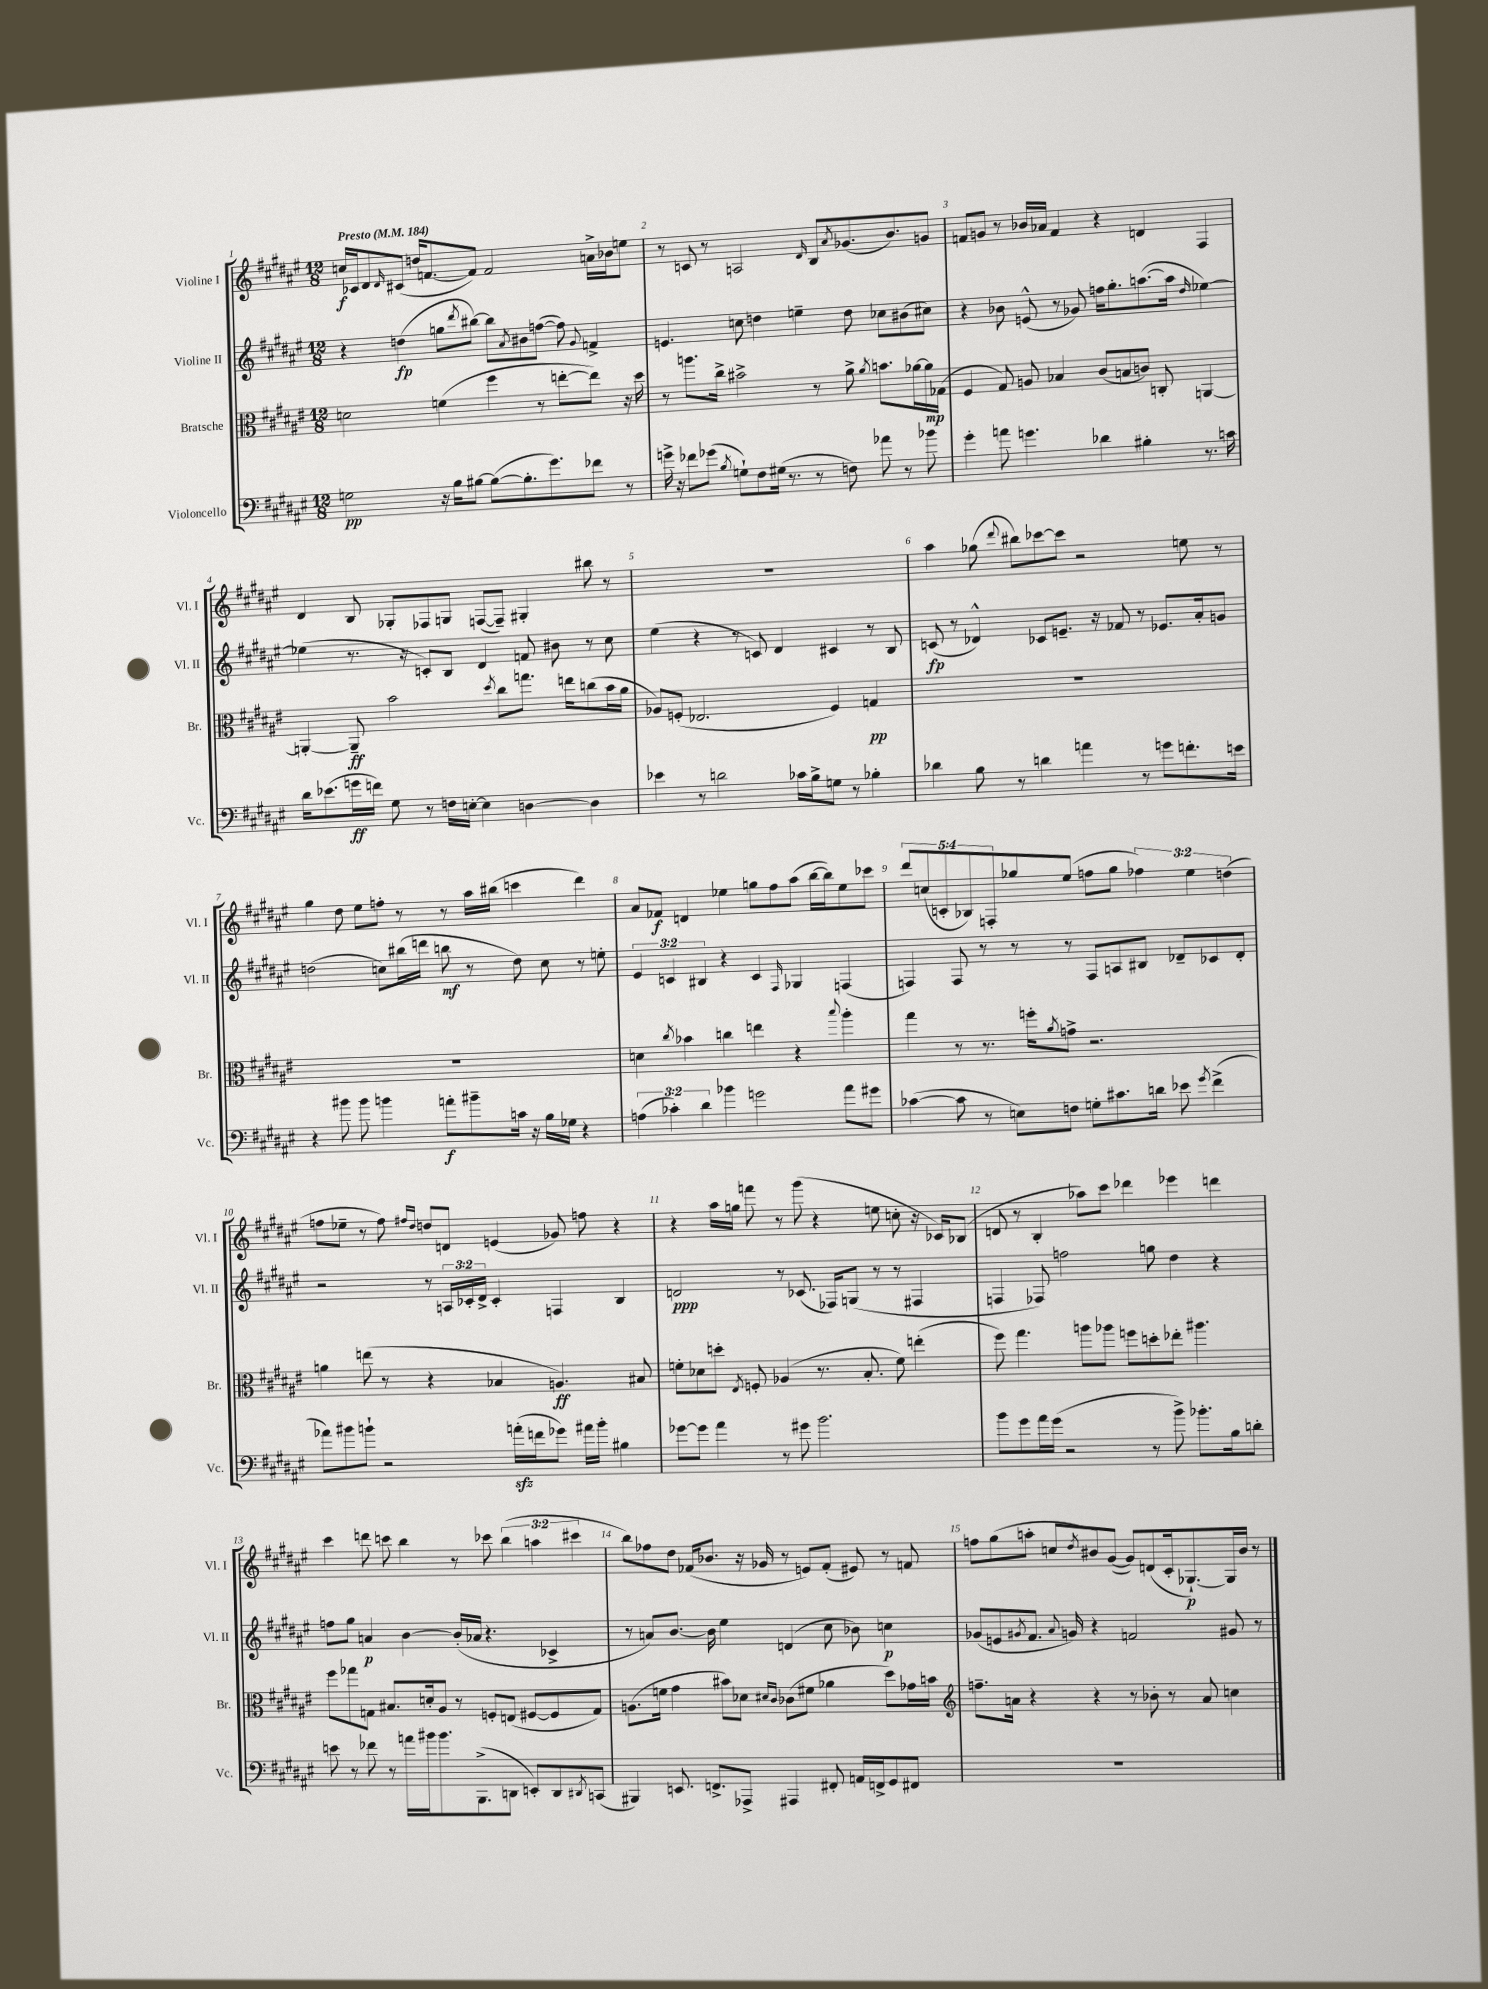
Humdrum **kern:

**kern	**kern	**kern	**kern
*staff4	*staff3	*staff2	*staff1
*clefF4	*clefC3	*clefG2	*clefG2
*k[f#c#g#d#a#e#]	*k[f#c#g#d#a#e#]	*k[f#c#g#d#a#e#]	*k[f#c#g#d#a#e#]
*M12/8	*M12/8	*M12/8	*M12/8
*MM184	*MM184	*MM184	*MM184
2G	2d	4r	16cc
.	.	.	16c-
.	.	.	8d#
.	.	.	16qqd#
.	.	(4dd	(8c#
.	.	.	16dd
.	.	.	[8.f
16r	(4f	8gg	.
16B	.	.	.
.	.	8qddd#	.
[8B#	.	[8bb#)	8f])
(8B#_	4ff#	8bb#]	2f
.	.	8qa#	.
8.B#']	.	8b#	.
.	8r	([8ff	.
8.g#)	.	.	.
.	[8ee'	8ff])	.
.	.	8qqg#	.
8f-	8ee])	4f^	16a^
.	.	.	16b-
8r	16r	.	8ee
.	16dd#	.	.
=	=	=	=
16g^	8r	4.e	8r
16r	.	.	.
8f-	8.aa	.	8c
(8g-	.	.	8r
.	16cc#^	.	.
8qB	.	.	.
8G`)	2b#^	8cc	2A
8F#	.	4dd	.
(16G#	.	.	.
8.r	.	.	.
.	.	4ee~	.
.	.	.	16qqd#
8r	8r	.	8B
.	.	.	8qa#
8F)	8a#^	8dd	(8.g-
.	8qa#	.	.
8a-	8.b	8cc-	.
.	.	.	8.b)
8r	.	(8b#	.
.	[16a-	.	.
8b-	16a-]	8cc#)	8g
.	(16G-	.	.
=	=	=	=
4g#'	4F#	4r	8f
.	.	.	8g
8a	8G#)	8b-	8r
4.g	8A	(8e^^	16b-
.	.	.	16a-
.	4B-	8r	4f
.	.	8g-)	.
4d-	(8c#	16ff	4r
.	.	8.gg#'	.
.	8B	.	.
4B#'	8c)	([8.aa	4d
.	8C'	.	.
.	.	16aa]	.
.	.	16qqdd#	.
8.r	[4AA	[4ee-)	4F#
16c	.	.	.
=	=	=	=
16d#	4AA'_	(4ee-]	4d#
(8.e-	.	.	.
16g	8AA~]	8.r	8B
16f)	.	.	.
8G#	2b	.	8G-'
.	.	16r	.
8r	.	8c')	8F-
16F	.	8B	8G
[16E'	.	.	.
4E]	.	4d#	([8F
.	8qdd#	.	.
.	8cc#	.	8F~])
[4D	8.gg	8f	4G#'
.	.	8b#	.
.	16ee	.	.
4D]	(8cc	8r	8bb#
.	16b	8cc#	8r
.	16a#	.	.
=	=	=	=
4e-	8A-)	(4ee#	1.r
.	(8F'	.	.
8r	2.E-	4r	.
2d	.	.	.
.	.	8r	.
.	.	8c)	.
.	.	4d#	.
16c-	.	.	.
16B^	.	.	.
8G	4F)	4c#	.
8r	.	.	.
4B-'	4G	8r	.
.	.	8B	.
=	=	=	=
4d-	1.r	(8c	4aa#
.	.	8r	.
8B	.	4d-^^)	(8gg-
.	.	.	8qqddd#
8r	.	.	8bb#)
4d	.	8c-	[8ccc-
.	.	8.e~	8ccc-]
4a	.	.	2r
.	.	16r	.
.	.	8f-	.
8r	.	8r	.
8g	.	8.e-	.
8.f'	.	.	8ee
.	.	16a#'	.
.	.	8g	8r
16e	.	.	.
=	=	=	=
4r	1.r	(2dd	4gg#
8b#	.	.	8dd#
8b#	.	.	8ee#
4b	.	8cc)	8ff'
.	.	(16bb#	8r
.	.	16ddd	.
8a'	.	8bb	8r
8b#~	.	8r	16aa#
.	.	.	(16bb#
16c	.	8dd)	4ccc
16r	.	.	.
16B	.	8cc	.
16G-	.	.	.
4r	.	8r	4ddd#)
.	.	8ee'	.
=	=	=	=
(6A	4d	6e#	8a#
.	.	.	8f-
6c-')	.	6c	.
.	8qcc#	.	.
.	4b-	.	4d
6d#	.	6B#	.
4b-	4cc	4r	4ee-
2g	4ee	4c	8gg
.	.	.	8ff#
.	.	16qqF#	.
.	4r	4G-	(8aa#
.	.	.	[16bb
.	.	.	16bb])
.	8qqbb	.	.
8a#	4aa#'	(4F	8ee-
8g#	.	.	8ccc-
=	=	=	=
([4c-	4gg#	4F)	10ddd#
.	.	.	(10cc
.	.	.	10c'
8c-]	8r	8F	.
.	.	.	10B-)
8r	8.r	8r	.
.	.	.	10F'
8E)	.	8r	8gg-
.	16ff'	.	.
.	8qa#	.	.
8F	8g^	8r	(8ee#
8G'	2.r	8F	8ff
8.c#	.	8A	8gg-
.	.	8B#	6ff-)
16d	.	.	.
8e-	.	8d-~	.
.	.	.	6ee#
8qg#	.	.	.
(4f#^	.	8c-	.
.	.	.	(6dd
.	.	8d-'	.
=	=	=	=
8a-)	4a	2r	8ff
8b#	.	.	8ee-~
8b`	(8ee	.	8r
2r	8r	.	8ff)
.	.	.	16qqff#
.	.	.	16qqdd#
.	4r	8r	8dd
.	.	24A	8d
.	.	24c-'	.
.	.	24d#^	.
.	4B-	4c-'	(4e
(16a'	.	.	.
16f	.	.	.
8g-)	4.A)	4F	8g-)
16a#	.	.	8ff
16b'	.	.	.
4B#	.	4B	4r
.	8B#	.	.
=	=	=	=
[8g-	8f'	2d	4r
8g-]	8d-	.	.
4a#	8dd'	.	16aa#
.	.	.	16gg
.	8qE#	.	.
.	8F'	.	8fff
8r	(4A-	8r	8r
8g#	.	(8.c-	(8ggg#
2.b	8.r	.	4r
.	.	16F-)	.
.	.	(8G	.
.	8.B'	.	.
.	.	8r	8ee
.	8f)	8r	8cc'
.	(4ee'	4F#	16r
.	.	.	16c-)
.	.	.	(8B-
=	=	=	=
8b	8ff#)	4F	8d
8g#	4.gg#	.	8r
16a#	.	8F-)	4B'
(16g#	.	.	.
2r	.	2ff	.
.	8aa	.	8aa-)
.	8aa-	.	8ccc#
.	8ff	.	4ddd-
8r	8dd'	8gg	.
8b^)	8ee-'	4dd#	4eee-
8.b-'	4.aa#	.	.
.	.	4r	4ddd
16B	.	.	.
8d'	.	.	.
=	=	=	=
8e	8ff#	8ff	4ccc#
8r	8gg-	8gg#	.
8f-	8G	4a	8ddd
8r	8.B#	.	8ccc
16a	.	[4b	4bb
16b#	16d'	.	.
8.b#	8A#	.	.
.	8r	(16b']	8r
(8.BBB^	.	16a-	.
.	8F'	4.r	8ccc-
8DD	(8E	.	(6bb
8EE')	[8F#	.	.
.	.	.	6aa
8DD	8F#]	4c-^	.
.	.	.	6ccc#
8qDD#	.	.	.
(8CC	8G)	.	.
=	=	=	=
4BBB#)	(8.A	8r	8bb)
.	.	8a)	8ff-
.	16f	.	.
8.EE	4g#	[8.b	8dd#
.	.	.	(16f-
8.FF^	.	16b]	8.b-
.	8b#)	4ee#	.
8AAA-^	8d-	.	16r
.	.	.	16g-
.	16qqd#	.	.
.	16qqc#	.	.
4AAA#	(8c-	(4d	8r
.	8f#	.	8e)
8FF#'	4a-	8cc#	(8f-'
16AA	.	8b-)	8e#)
16FF^	.	.	.
8GG#	8dd#)	4cc	8r
8FF#	16g-	.	8f
.	16b	.	.
=	=	=	=
*	*clefG2	*	*
1.r	8.ff~	(8g-	8ff
.	.	8e	(8gg#
.	16a	.	.
.	.	8qg#	.
.	4r	8.f#	8aa'
.	.	.	8cc
.	.	8qqa#	.
.	.	16g)	.
.	.	.	8qdd#
.	4r	4r	8b#)
.	.	.	([8g#
.	8r	2f	8g#])
.	8b-'	.	(8d
.	8r	.	16c#'
.	.	.	[8.G-`)
.	8a	.	.
.	4cc	8g#	16G-]
.	.	.	16b#
.	.	8r	8r
==	==	==	==
*-	*-	*-	*-
